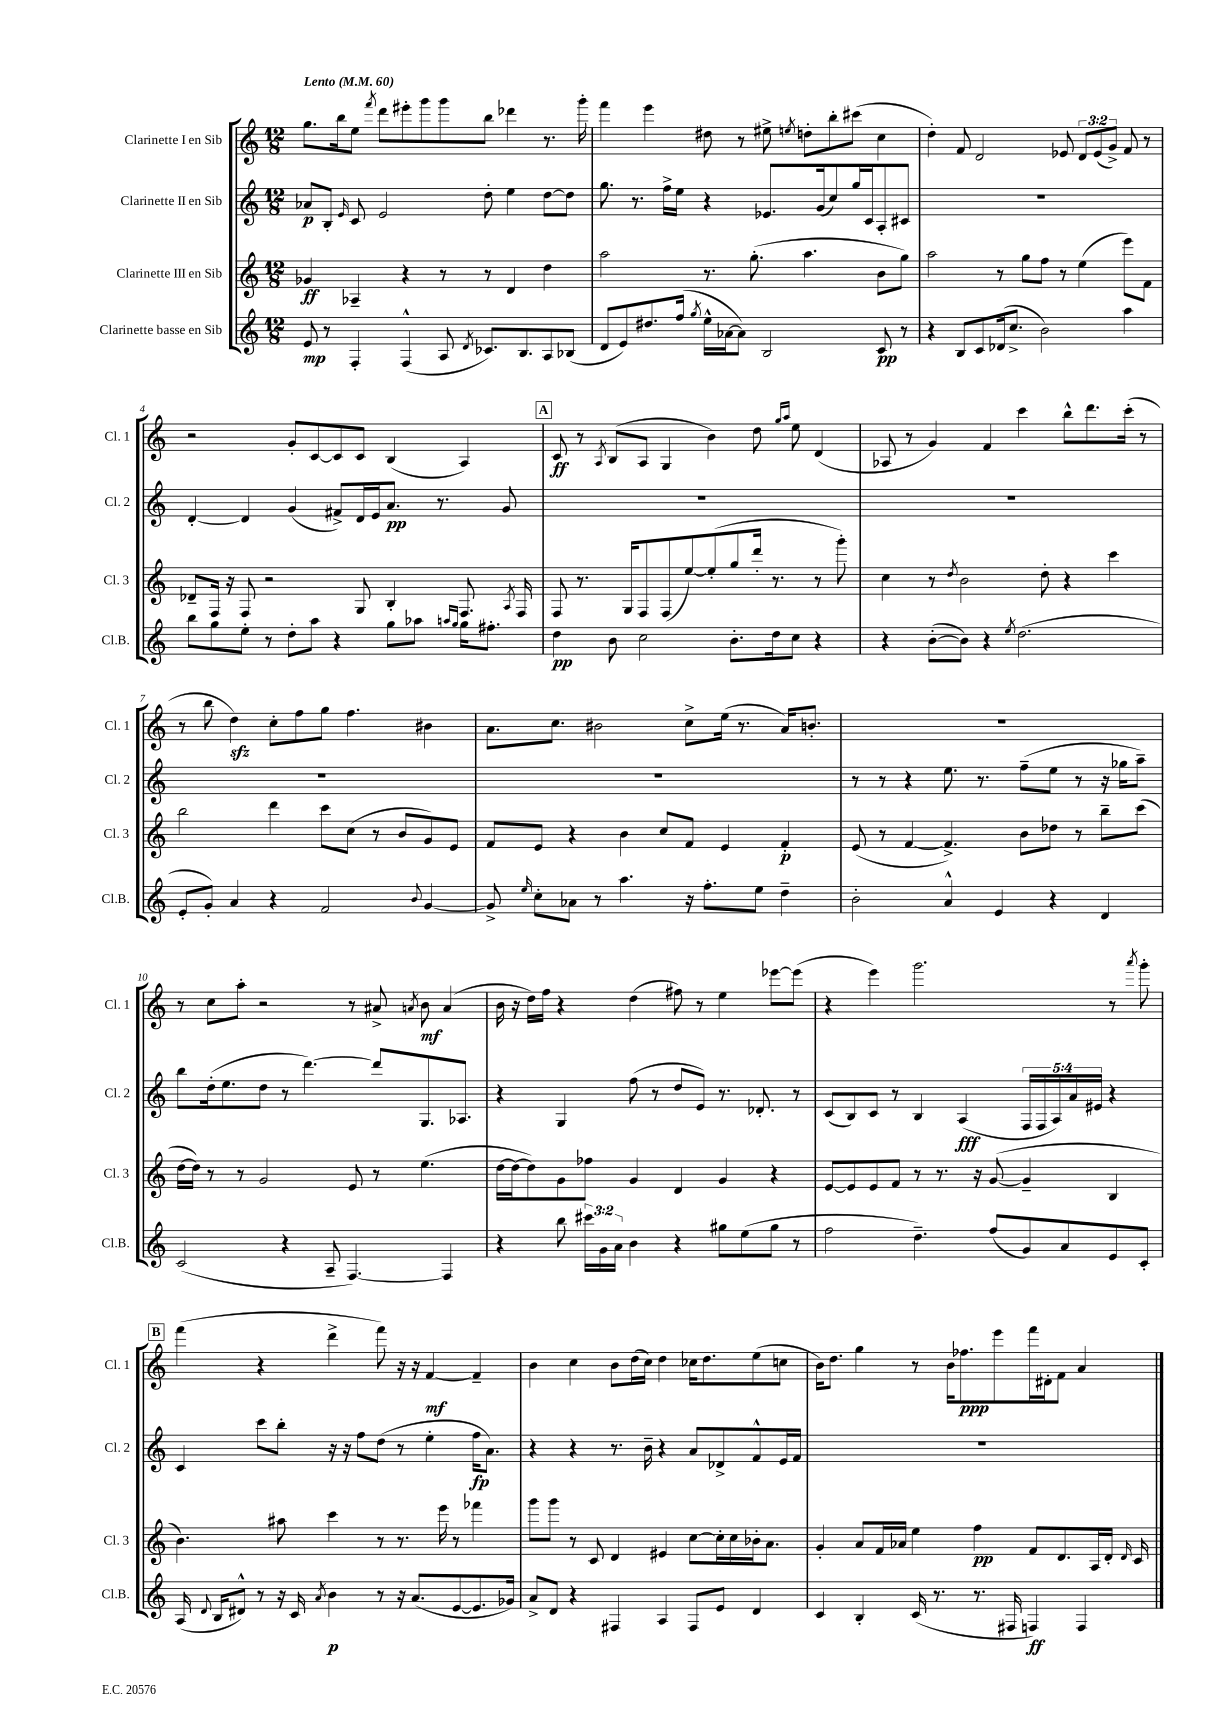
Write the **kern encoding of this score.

**kern	**kern	**kern	**kern
*staff4	*staff3	*staff2	*staff1
*clefG2	*clefG2	*clefG2	*clefG2
*k[]	*k[]	*k[]	*k[]
*M12/8	*M12/8	*M12/8	*M12/8
*MM60	*MM60	*MM60	*MM60
8e	4g-	8a-	8.gg
8r	.	8B'	.
.	.	.	16bb
.	.	16qqe	.
4F'	4A-~	8c	8ee
.	.	.	8qfff
.	.	2e	8ddd
(4F^^	4r	.	8eee#'
.	.	.	8ggg
8A	8r	.	8ggg
8qd	.	.	.
8.c-)	8r	8dd'	8bb
.	4d	4ee	4ddd-
8.B	.	.	.
8A	4dd	[8dd	8.r
(8B-	.	8dd]	.
.	.	.	16ggg'
=	=	=	=
8d	2aa	8.gg	4fff
8e)	.	.	.
.	.	8.r	.
8.dd#	.	.	4eee
.	.	16ff^	.
(16ff	.	16ee	.
8qgg	.	.	.
16ee^^	8.r	4r	8dd#
[16a-	.	.	.
8a-])	.	.	8r
.	(8.gg'	.	.
2B	.	8.e-	8ee#^
.	.	.	8qee
.	4.aa	.	8dd'
.	.	(16g	.
.	.	8cc)	8bb'
.	.	16gg	(8ccc#
.	.	16c	.
8c	8b	8A'	4cc
8r	8gg)	8c#	.
=	=	=	=
4r	2aa	1.r	4dd')
8B	.	.	8f
8c	.	.	2d
(16d-	8r	.	.
8.cc^	.	.	.
.	8gg	.	.
2b)	8ff	.	.
.	8r	.	8e-
.	(4ee	.	12d
.	.	.	(12e-
.	.	.	12g^)
4aa	8eee)	.	8f
.	8f	.	8r
=	=	=	=
8bb	8d-~	[4d'	2r
8gg	16F	.	.
.	16r	.	.
8ee'	8F	4d]	.
8r	2r	.	.
8dd'	.	(4g	8g'
8aa	.	.	[8c
4r	.	8f#^)	8c]
.	8G	16d	8c
.	.	16e	.
8gg	4B'	8.a	(4B
8aa-	.	.	.
.	.	8.r	.
16qqaa	.	.	.
16qqgg	.	.	.
16gg	8.F	.	4A)
8.ff#'	.	.	.
.	.	8g	.
.	8qA	.	.
.	16F	.	.
=	=	=	=
4dd	8F	1.r	8c
.	8.r	.	8r
.	.	.	8qA
8b	.	.	(8B
.	16G	.	.
2cc	8F	.	8A
.	(8F	.	4G
.	[8ee)	.	.
.	(8ee']	.	4b)
8.b'	8gg	.	.
.	16ddd'	.	8dd
16dd	8.r	.	.
.	.	.	16qqgg
.	.	.	16qqaa
8cc	.	.	8ee
4r	8r	.	(4d
.	8ggg')	.	.
=	=	=	=
4r	4cc	1.r	8A-
.	.	.	8r
([8b'	8r	.	4g)
.	8qdd	.	.
8b])	2b	.	.
4r	.	.	4f
8qee	.	.	.
(2.dd	.	.	4ccc
.	8dd'	.	.
.	4r	.	8bb^^
.	.	.	8.ddd
.	4ccc	.	.
.	.	.	(16ccc'
.	.	.	8r
=	=	=	=
8e'	2bb	1.r	8r
8g')	.	.	8bb
4a	.	.	4dd)
4r	4ddd	.	8cc'
.	.	.	8ff
2f	8ccc	.	8gg
.	(8cc	.	4.ff
.	8r	.	.
.	8b	.	.
8qqb	.	.	.
[4g	8g)	.	4b#
.	8e	.	.
=	=	=	=
8g^]	8f	1.r	8.a
16qqee	.	.	.
8cc'	8e	.	.
.	.	.	8.cc
8a-	4r	.	.
8r	.	.	2b#
4.aa	4b	.	.
.	8cc	.	.
16r	8f	.	8cc^
8.ff'	.	.	.
.	4e	.	(16ee
.	.	.	8.r
8ee	.	.	.
4dd~	4f'	.	16a)
.	.	.	8.b'
=	=	=	=
2b'	(8e	8r	1.r
.	8r	8r	.
.	[4f	4r	.
4a^^	4.f^])	8.ee	.
.	.	8.r	.
4e	.	.	.
.	8b	(8ff~	.
4r	8dd-	8ee	.
.	8r	8r	.
4d	8bb~	16r	.
.	.	16gg-	.
.	(8ccc	8aa~)	.
=	=	=	=
(2c	[16dd	8bb	8r
.	16dd])	.	.
.	8r	(16dd'	8cc
.	.	8.ee	.
.	8r	.	8aa'
.	2g	8dd	2r
4r	.	8r	.
.	.	[4.ddd)	.
8A~	.	.	.
[4.F)	8e	.	8r
.	8r	8ddd]	8a#^
.	.	.	8qa
.	(4.ee	8.G	8b
4F]	.	.	(4a
.	.	8.A-	.
=	=	=	=
4r	[16dd	4r	16b
.	16dd_	.	16r
.	8dd])	.	16dd)
.	.	.	16ff
8bb	8g	4G	4r
24ccc#	8ff-	.	.
24g	.	.	.
24a	.	.	.
4b	4g	(8ff	(4dd
.	.	8r	.
4r	4d	8dd	8ff#)
.	.	8e)	8r
8gg#	4g	8.r	4ee
(8ee	.	.	.
.	.	8.d-'	.
8gg#	4r	.	[8eee-
8r	.	8r	(8eee-]
=	=	=	=
2ff	[8e	(8c	4r
.	8e]	8B)	.
.	8e	8c	4eee)
.	8f	8r	.
4.dd~)	8r	4B	2.ggg
.	8.r	.	.
.	.	(4A	.
.	16r	.	.
(8ff	([8g	.	.
8g)	4g~]	20F	.
.	.	20F	.
.	.	20A)	.
8a	.	.	.
.	.	20a	.
.	.	20e#	.
8e	4B	4r	8r
.	.	.	8qaaa
8c'	.	.	8ggg'
=	=	=	=
(16A	4.b)	4c	(4fff
8qqd	.	.	.
16B	.	.	.
8d#^^)	.	.	.
8r	.	8ccc	4r
16r	8aa#	8bb'	.
16c	.	.	.
8qa	.	.	.
4b	4ccc	16r	4ddd^
.	.	16r	.
.	.	8ff	.
8r	8r	(8dd	8fff)
16r	8.r	8r	16r
(8.a	.	.	16r
.	.	4ee'	[4f
.	16eee	.	.
[8e	8r	.	.
8.e]	4fff-	16ff	4f~]
.	.	8.a)	.
16g-)	.	.	.
=	=	=	=
8a^	8ggg	4r	4b
8d	8ggg	.	.
4r	8r	4r	4cc
.	8c	.	.
4F#	4d	8.r	8b
.	.	.	(16dd
.	.	16b~	16cc)
4A	4e#	4r	4dd
8F#	[8cc	8a	16cc-
.	.	.	8.dd
8e	16cc']	8d-^	.
.	16cc	.	.
4d	16b-'	8f^^	(8ee
.	8.a	.	.
.	.	16e	8cc
.	.	16f	.
=	=	=	=
4c	4g'	1.r	16b)
.	.	.	8.dd
4B'	8a	.	4gg
.	16f	.	.
.	16a-	.	.
(16c	4ee	.	8r
8.r	.	.	.
.	.	.	16b
.	.	.	8.ff-
8.r	4ff	.	.
.	.	.	8eee
16F#	.	.	.
4F)	8f	.	16fff
.	.	.	16d#'
.	8.d	.	8f
4F	.	.	4a
.	16A	.	.
.	16d'	.	.
.	16qqd	.	.
.	16c	.	.
==	==	==	==
*-	*-	*-	*-
